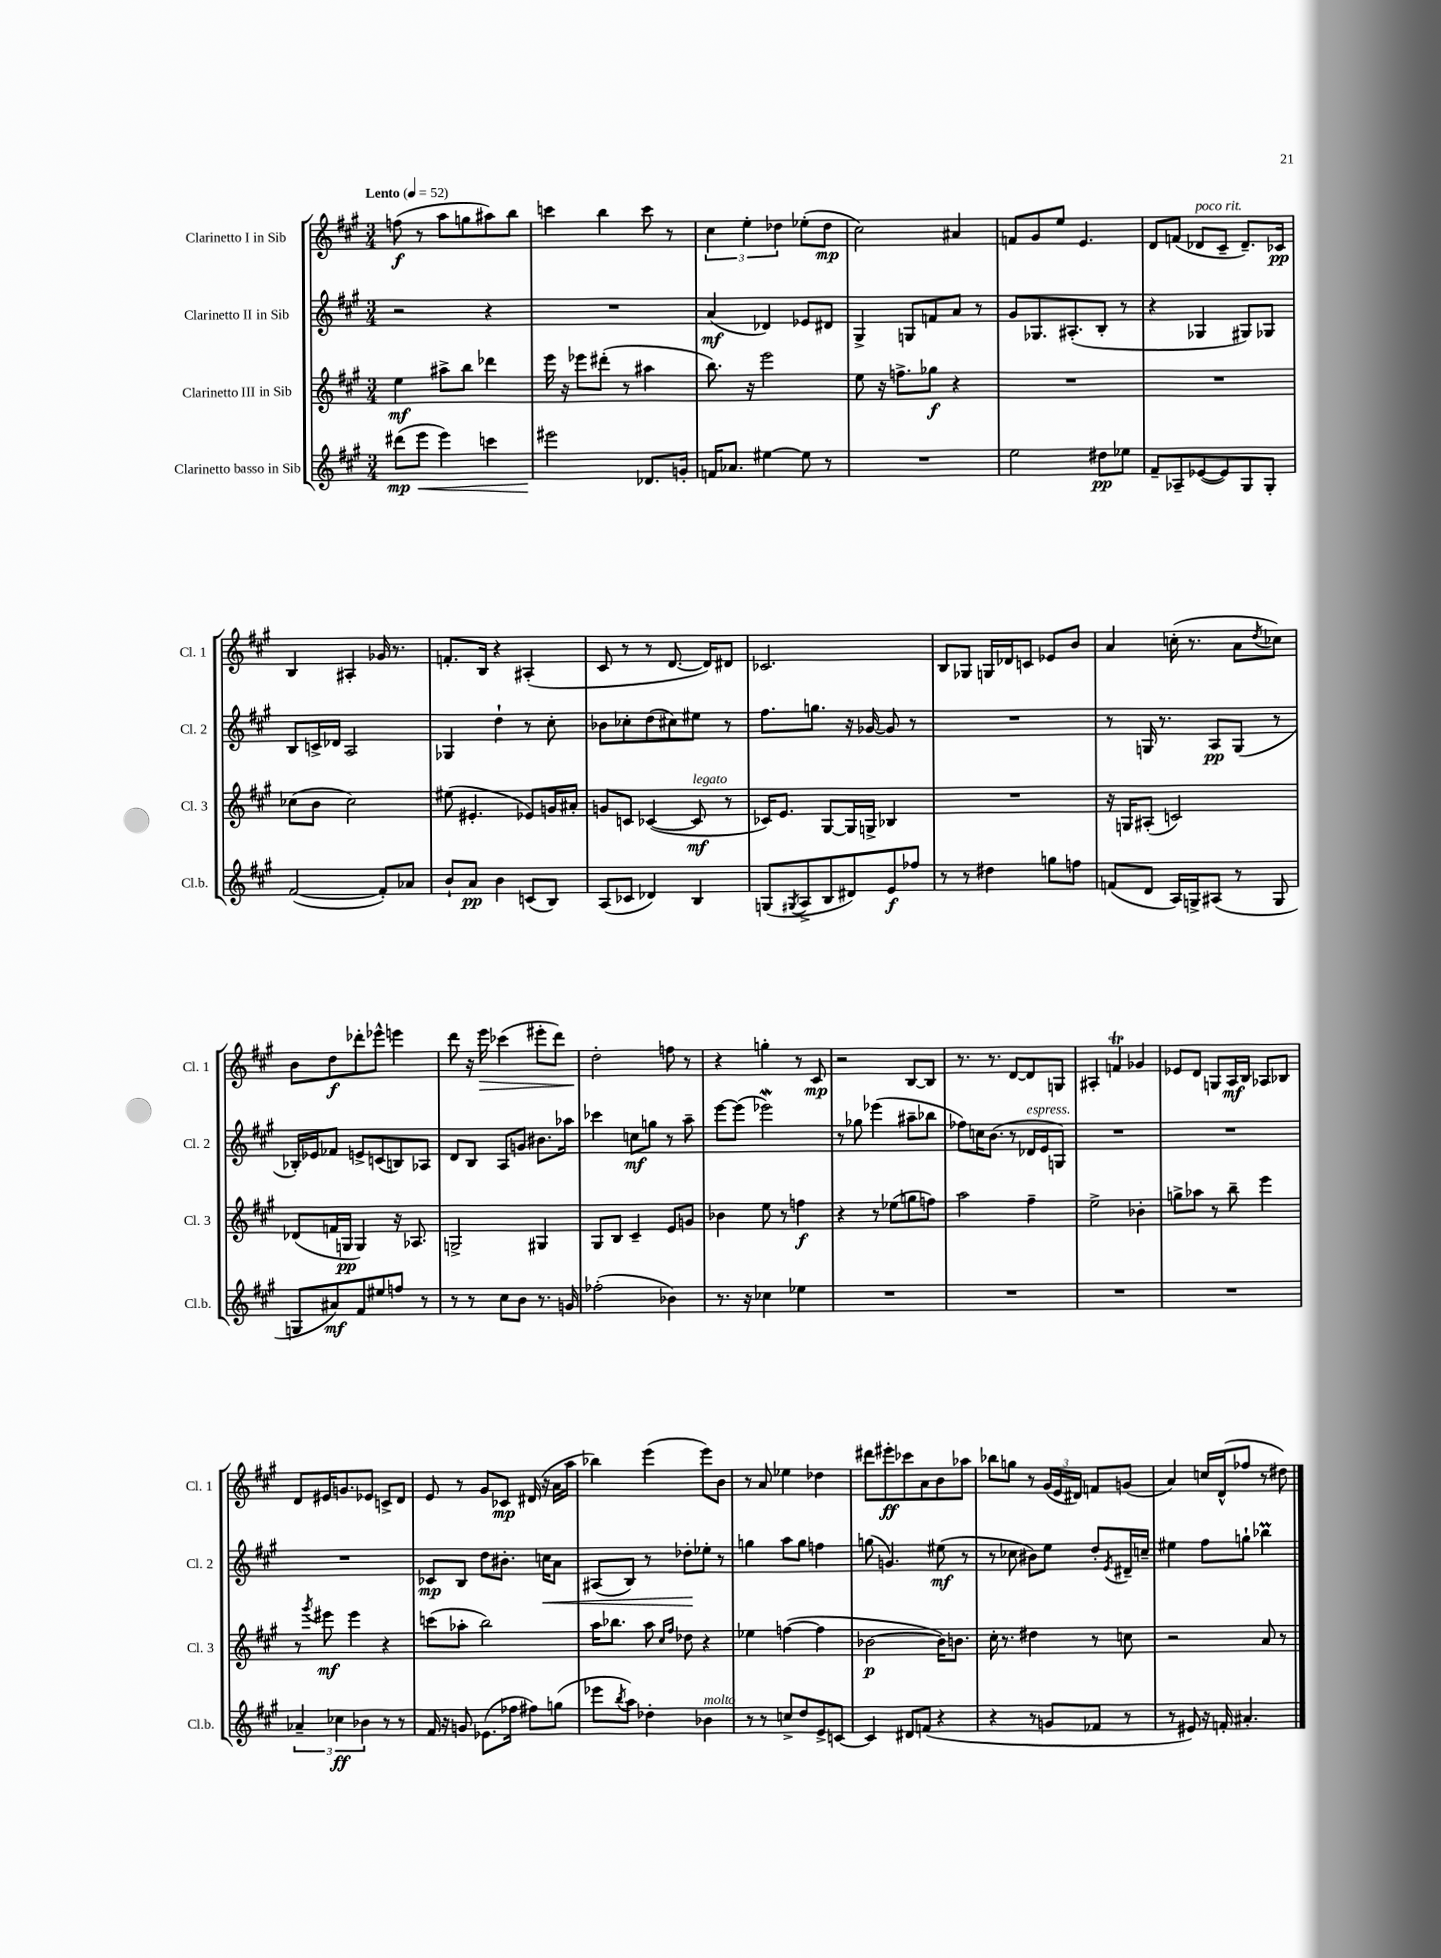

**kern	**dynam	**kern	**dynam	**kern	**dynam	**kern	**dynam
*part4	*part4	*part3	*part3	*part2	*part2	*part1	*part1
*staff4	*staff4	*staff3	*staff3	*staff2	*staff2	*staff1	*staff1
*I"Clarinetto basso in Sib	*	*I"Clarinetto III in Sib	*	*I"Clarinetto II in Sib	*	*I"Clarinetto I in Sib	*
*I'Cl.b.	*	*I'Cl. 3	*	*I'Cl. 2	*	*I'Cl. 1	*
*clefG2	*	*clefG2	*	*clefG2	*	*clefG2	*
*k[f#c#g#]	*	*k[f#c#g#]	*	*k[f#c#g#]	*	*k[f#c#g#]	*
*M3/4	*	*M3/4	*	*M3/4	*	*M3/4	*
*MM52	*	*MM52	*	*MM52	*	*MM52	*
=1	=1	=1	=1	=1	=1	=1	=1
!	!	!	!	!	!	!LO:TX:a:B:t=Lento	!
(8ddd#X\L	mp	4ee\	mf	2r	.	(8ffn\	f
!	!LO:HP:b	!	!	!	!	!	!
8eee\J	<	.	.	.	.	8r	.
4eee\)	.	8aa#X^\L	.	.	.	8aa\L	.
.	.	8bb\J	.	.	.	8ggn\	.
4cccn\	.	4ddd-X\	.	4r	.	8aa#X\)	.
.	.	.	.	.	.	8bb\J	.
=2	=2	=2	=2	=2	=2	=2	=2
2eee#X\	.	16eee\	.	2.r	.	4cccn\	.
.	.	16r	.	.	.	.	.
.	.	8eee-X\L	.	.	.	.	.
.	.	(8ddd#X'\J	.	.	.	4bb\	.
.	.	8r	.	.	.	.	.
8.d-X/L	[	4aa#X\	.	.	.	8ccc\	.
.	.	.	.	.	.	8r	.
16gn'/Jk	.	.	.	.	.	.	.
=3	=3	=3	=3	=3	=3	=3	=3
16fn/KL	.	8.bb\)	.	(4a/	mf	6cc#\	.
8.a-X/J	.	.	.	.	.	.	.
.	.	.	.	.	.	6ee'\	.
.	.	16r	.	.	.	.	.
[4ee#X\	.	2eee\	.	4d-X/)	.	.	.
.	.	.	.	.	.	6dd-X\	.
8ee#\]	.	.	.	8e-X/L	.	(8ee-X'\L	.
8r	.	.	.	8d#X/J	.	8dd-\J	mp
=4	=4	=4	=4	=4	=4	=4	=4
2.r	.	8ee\	.	4G#^/	.	2cc#\)	.
.	.	16r	.	.	.	.	.
.	.	8.ffn^\L	.	.	.	.	.
.	.	.	.	8Gn/L	.	.	.
.	.	8gg-X\J	f	8fn/	.	.	.
.	.	4r	.	8a/J	.	4a#X/	.
.	.	.	.	8r	.	.	.
=5	=5	=5	=5	=5	=5	=5	=5
2ee\	.	2.r	.	8g#/L	.	8fn/L	.
.	.	.	.	8.G-X/	.	8g#/	.
.	.	.	.	.	.	8ee/J	.
.	.	.	.	(8.A#X'/	.	.	.
.	.	.	.	.	.	4.e/	.
8dd#X\L	pp	.	.	8B'/J	.	.	.
8ee-X\J	.	.	.	8r	.	.	.
=6	=6	=6	=6	=6	=6	=6	=6
8f#~/L	.	2.r	.	4r	.	8d/L	.
8A-X~/	.	.	.	.	.	(8fn/J	.
!	!	!	!	!	!	!LO:TX:a:i:t=poco rit.	!
([8e-X/	.	.	.	4G-X/	.	8d-X/L	.
8e-/])	.	.	.	.	.	8c#~/J	.
8G#/	.	.	.	8G#X/L)	.	8.d-~/L)	.
8G#'/J	.	.	.	8G-X/J	.	.	.
.	.	.	.	.	.	16c-X/Jk	pp
!!LO:LB:g=z
=7	=7	=7	=7	=7	=7	=7	=7
([2f#/	.	(8cc-X\L	.	8B/L	.	4B/	.
.	.	8b\J	.	16cn^/L	.	.	.
.	.	.	.	16d-X/JJ	.	.	.
.	.	2cc-\)	.	2A/	.	4A#X'/	.
8f#'/L])	.	.	.	.	.	16g-X/	.
.	.	.	.	.	.	8.r	.
8a-X/J	.	.	.	.	.	.	.
=8	=8	=8	=8	=8	=8	=8	=8
8b`/L	.	(8ee#X\	.	4G-X/	.	8.fn'/L	.
8a/J	pp	4.e#X'/	.	.	.	.	.
.	.	.	.	.	.	16B/Jk	.
4b\	.	.	.	4dd`\	.	4r	.
(8cn/L	.	8e-X/L)	.	8r	.	(4A#X'/	.
8B/J)	.	16gn/L	.	8cc#'\	.	.	.
.	.	16a#X'/JJ	.	.	.	.	.
=9	=9	=9	=9	=9	=9	=9	=9
(8A/L	.	8gn/L	.	8b-X\L	.	8c#/	.
8c-X/J	.	8cn/J	.	8cc-X'\	.	8r	.
4d-X/)	.	([4c-X/	.	(8dd\	.	8r	.
.	.	.	.	8cc#X\)	.	[8.d/	.
!	!	!LO:TX:a:i:t=legato	!	!	!	!	!
4B/	.	8c-/]	mf	8ee#X\J	.	.	.
.	.	.	.	.	.	16d/KL])	.
.	.	8r	.	8r	.	8d#X/J	.
=10	=10	=10	=10	=10	=10	=10	=10
(8Gn/L	.	16c-X/KL)	.	8.ff#\L	.	2.c-X/	.
.	.	8.e/J	.	.	.	.	.
8qG#X/	.	.	.	.	.	.	.
8A^/	.	.	.	.	.	.	.
.	.	.	.	8.ggn\J	.	.	.
8B/	.	[8G#/L	.	.	.	.	.
8d#X/)	.	16G#/L]	.	16r	.	.	.
.	.	16Gn^/JJ	.	[16g-X/	.	.	.
8e/	f	4B-X/	.	8g-/]	.	.	.
8ff-X/J	.	.	.	8r	.	.	.
=11	=11	=11	=11	=11	=11	=11	=11
8r	.	2.r	.	2.r	.	8B/L	.
8r	.	.	.	.	.	8G-X/J	.
4dd#X\	.	.	.	.	.	16Gn/LL	.
.	.	.	.	.	.	16d-X/J	.
.	.	.	.	.	.	8cn/J	.
8ggn\L	.	.	.	.	.	8e-X/L	.
8ffn\J	.	.	.	.	.	8b/J	.
=12	=12	=12	=12	=12	=12	=12	=12
(8fn/L	.	16r	.	8r	.	4a/	.
.	.	16Gn/KL	.	.	.	.	.
8d/J	.	(8A#X'/J	.	16Gn/	.	.	.
.	.	.	.	8.r	.	.	.
16A/LL)	.	2cn/)	.	.	.	(16ccn'\	.
16Gn^/J	.	.	.	.	.	8.r	.
(8A#X/J	.	.	.	8A/L	pp	.	.
8r	.	.	.	(8G/J	.	8a\L	.
.	.	.	.	.	.	8qdd/	.
8G/	.	.	.	8r	.	8cc-X\J)	.
!!LO:LB:g=z
=13	=13	=13	=13	=13	=13	=13	=13
8Gn/L	.	(8d-X/L	.	16B-X'/LL)	.	8b\L	.
.	.	.	.	16e-X/J	.	.	.
8a#X/)	mf	16fn/L	.	8f-X/J	.	8dd\	f
.	.	16Gn/JJ	pp	.	.	.	.
8f#/	.	4G/)	.	8en^/L	.	8ddd-X'\	.
8ee#X/	.	.	.	(8cn/	.	8eee-X^^\J	.
8ffn/J	.	16r	.	8Bn/)	.	4eeen\	.
.	.	8.A-X/	.	.	.	.	.
8r	.	.	.	8A-X/J	.	.	.
=14	=14	=14	=14	=14	=14	=14	=14
8r	.	2Gn^/	.	8d/L	.	8ddd\	.
8r	.	.	.	8B/J	.	16r	.
!	!	!	!	!	!	!	!LO:HP:b
.	.	.	.	.	.	16eee\	>
8cc#\L	.	.	.	8A/L	.	(4ccc-X\	.
8b\J	.	.	.	8gn/J	.	.	.
8.r	.	4G#X/	.	8.b#X\L	.	8eee#X'\L	.
.	.	.	.	.	.	8ddd\J)	.
16gn/	.	.	.	16aa-X\Jk	.	.	.
=15	=15	=15	=15	=15	=15	=15	=15
(2ff-X'\	.	8G#/L	.	4ccc-X\	.	2dd'\	.
.	.	8B/J	.	.	.	.	.
.	.	4c#~/	.	8ccn\L	mf	.	.
.	.	.	.	8ggn\J	.	.	.
4b-X\)	.	8e/L	.	8r	.	8ffn\	]
.	.	8gn/J	.	8aa~\	.	8r	.
=16	=16	=16	=16	=16	=16	=16	=16
8.r	.	4b-X\	.	[8eee\L	.	4r	.
.	.	.	.	(8eee\J]	.	.	.
16r	.	.	.	.	.	.	.
4cc-X\	.	8ee\	.	2eee-Xw\)	.	4ggn'\	.
.	.	8r	.	.	.	.	.
4ee-X\	.	4ffn\	f	.	.	8r	.
.	.	.	.	.	.	8c#/	mp
=17	=17	=17	=17	=17	=17	=17	=17
2.r	.	4r	.	8r	.	2r	.
.	.	.	.	8gg-X\	.	.	.
.	.	8r	.	(4eee-X\	.	.	.
.	.	(8ee-X\L	.	.	.	.	.
.	.	8ggn\	.	8aa#X~\L	.	[8B/L	.
.	.	8ffn\J)	.	8bb-X\J	.	8B/J]	.
=18	=18	=18	=18	=18	=18	=18	=18
2.r	.	2aa\	.	8ff-X\L)	.	8.r	.
.	.	.	.	16ccn\K	.	.	.
.	.	.	.	(8.b\J	.	8.r	.
.	.	.	.	8r	.	[8d/L	.
!	!	!	!	!LO:TX:a:i:t=espress.	!	!	!
.	.	4ff#~\	.	16d-X/LL	.	8d/]	.
.	.	.	.	16e/J	.	.	.
.	.	.	.	8Gn/J)	.	8Gn/J	.
=19	=19	=19	=19	=19	=19	=19	=19
2.r	.	2ee^\	.	2.r	.	4A#X'/	.
.	.	.	.	.	.	4fnT/	.
.	.	4b-X'\	.	.	.	4g-X/	.
=20	=20	=20	=20	=20	=20	=20	=20
2.r	.	8ggn^\L	.	2.r	.	8e-X/L	.
.	.	8aa-X\J	.	.	.	8d/J	.
.	.	8r	.	.	.	8Gn/L	.
.	.	8bb~\	.	.	.	16A/L	mf
.	.	.	.	.	.	16B/JJ	.
.	.	4eee\	.	.	.	8A-X/L	.
.	.	.	.	.	.	8B-X/J	.
!!LO:LB:g=z
=21	=21	=21	=21	=21	=21	=21	=21
6a-X~/	.	8r	.	2.r	.	8d/L	.
.	.	8qggg#/	.	.	.	.	.
.	.	8eee#X\	mf	.	.	16e#X/K	.
6cc-X\	ff	.	.	.	.	.	.
.	.	.	.	.	.	8.gn/	.
.	.	4eee#\	.	.	.	.	.
6b-X\	.	.	.	.	.	.	.
.	.	.	.	.	.	8e-X/J	.
8r	.	4r	.	.	.	8cn^/L	.
8r	.	.	.	.	.	8d/J	.
=22	=22	=22	=22	=22	=22	=22	=22
16f#/	.	(8cccn\L	.	8c-X/L	mp	8e/	.
16r	.	.	.	.	.	.	.
8gn/	.	8aa-X'\J	.	8B/J	.	8r	.
(8.e-X\L	.	2bb\)	.	8dd\L	.	8g#/L	.
.	.	.	.	8.b#X'\J	.	8c-X/J	mp
16ff-X\Jk	.	.	.	.	.	.	.
8ff#X\L)	.	.	.	.	.	(16d#X/	.
!	!	!	!	!	!LO:HP:b	!	!
.	.	.	.	16ccn\KL	<	16r	.
(8ggn\J	.	.	.	8a\J	.	16a\LL	.
.	.	.	.	.	.	16aa\JJ	.
=23	=23	=23	=23	=23	=23	=23	=23
8eee-X\L	.	16aa\KL	.	(8A#X/L	.	4bb-X\)	.
.	.	8.bb-X\J	.	.	.	.	.
8qbb/	.	.	.	.	.	.	.
8aa\J)	.	.	.	8B/J)	.	.	.
4dd-X'\	.	8aa\	.	8r	.	(4eee\	.
.	.	16qqcc#/LL	.	.	.	.	.
.	.	16qqff#/JJ	.	.	.	.	.
.	.	8dd-X\	.	8dd-X'\L	.	.	.
!LO:TX:a:i:t=molto	!	!	!	!	!	!	!
4b-X\	.	4r	.	8ee-X'\J	[	8eee\L)	.
.	.	.	.	8r	.	8b\J	.
=24	=24	=24	=24	=24	=24	=24	=24
8r	.	4ee-X\	.	4ggn\	.	8r	.
8r	.	.	.	.	.	8a/	.
8ccn^/L	.	([4ffn\	.	8aa\L	.	4ee-X\	.
8dd/	.	.	.	8gg\J	.	.	.
8e^/	.	4ff\]	.	4ffn\	.	4dd-X\	.
[8cn/J	.	.	.	.	.	.	.
=25	=25	=25	=25	=25	=25	=25	=25
4c/]	.	[2b-X\	p	(8ggn\	.	8ddd#X\L	.
.	.	.	.	4.gn/)	.	8eee#X'\	ff
8d#X/L	.	.	.	.	.	8ccc-X\	.
(8fn/J	.	.	.	.	.	8a\	.
4r	.	16b-\KL])	.	(8ee#X\	mf	8b\	.
.	.	8.bn\J	.	.	.	.	.
.	.	.	.	8r	.	8aa-X\J	.
=26	=26	=26	=26	=26	=26	=26	=26
4r	.	16cc#'\	.	8r	.	8bb-X\L	.
.	.	8.r	.	.	.	.	.
.	.	.	.	8cc-X\	.	8ggn\J	.
8r	.	4dd#X\	.	8b#X\L)	.	8r	.
8gn/L	.	.	.	8ee\J	.	(24g#/LL	.
.	.	.	.	.	.	24e/	.
.	.	.	.	.	.	24d#X/JJ)	.
8f-X/J	.	8r	.	8dd'/L	.	8fn/L	.
.	.	.	.	8qe/	.	.	.
8r	.	8ccn\	.	16d#X~/L	.	(8gn/J	.
.	.	.	.	16ccn~/JJ	.	.	.
=27	=27	=27	=27	=27	=27	=27	=27
8r	.	2r	.	4ee#X\	.	4a/)	.
8e#X/)	.	.	.	.	.	.	.
16r	.	.	.	8ff#\L	.	16ccn/LL	.
16fn'/	.	.	.	.	.	(16d^^/J	.
4.a#X'/	.	.	.	8ggn`\J	.	8ff-X/J	.
.	.	8a/	.	4bb-XM\	.	8r	.
.	.	8r	.	.	.	8dd#X\)	.
==	==	==	==	==	==	==	==
*-	*-	*-	*-	*-	*-	*-	*-
